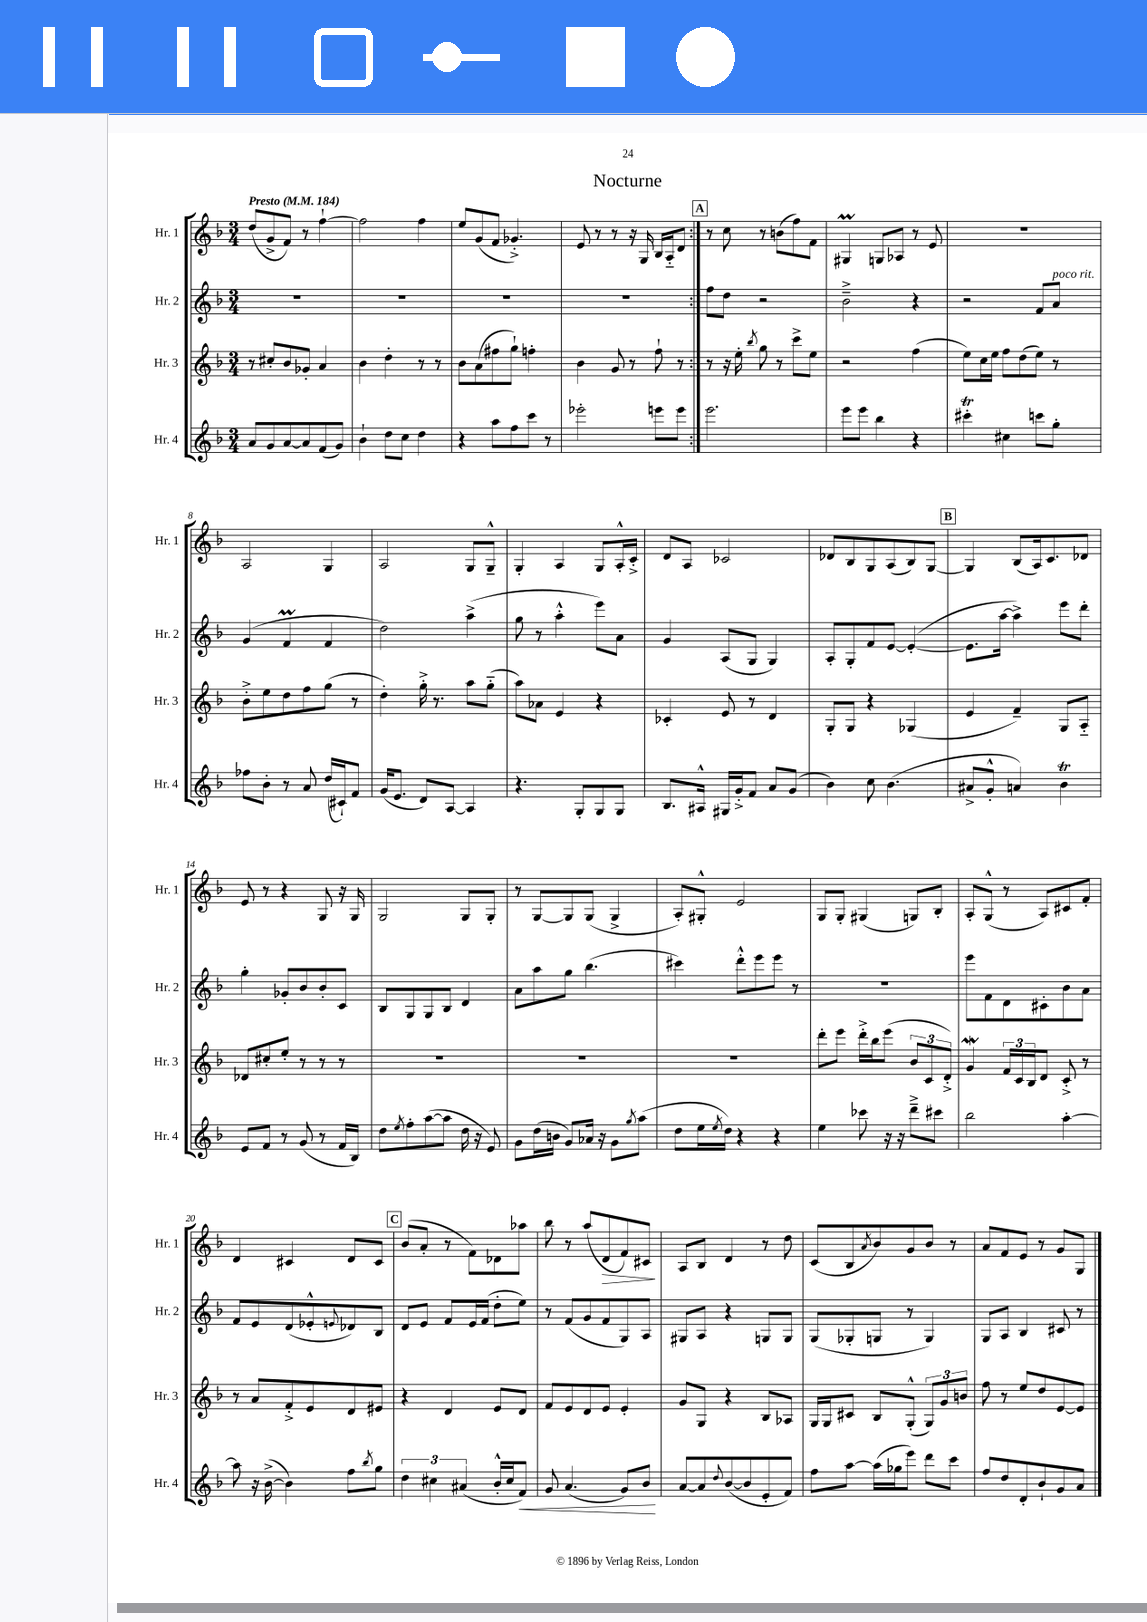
\header { title = "Nocturne" }
<<
\new StaffGroup <<
\new Staff = "s0" \with { instrumentName = "Hr. 1" shortInstrumentName = "Hr. 1" } {
    \clef treble \key f \major \numericTimeSignature \time 3/4 \tempo "Presto" 4 = 184
    \repeat volta 2 { d''8( g'8-> f'8) r8 f''4~-! |
    f''2 f''4 |
    e''8 g'8( f'8 ges'4.-.->) |
    e'8 r8 r8 r16 g16 bes16 a16-_ d'8 | }
    \mark \markup { \box "A" } r8 c''8 r8 b'8( f''8) f'8 |
    gis4\prall g8 aes8 r8 e'8 |
    R2. |
    a2 g4 |
    a2 g8 g8---^ |
    g4-. a4 g8 a16-.-^ c'16-.-> |
    d'8 a8 ces'2 |
    des'8 bes8 g8 a8( bes8) g8~ |
    \mark \markup { \box "B" } g4 bes8( a16) c'8. des'8 |
    e'8 r8 r4 g8 r16 g16 |
    g2 g8 g8-. |
    r8 g8~ g8 g8( g4-> |
    a8-.) gis8-.-^ e'2 |
    g8 g8-. gis4( g8) bes8-. |
    a8-. g8-^( r8 a8) cis'8 f'8-. |
    d'4 cis'4 d'8 cis'8 |
    \mark \markup { \box "C" } bes'8( a'8-. r8 f'8) des'8 aes''8 |
    bes''8 r8 a''8( d'8\> f'8) cis'8\! |
    a8 bes8 d'4 r8 d''8 |
    c'8( bes8 \acciaccatura { a'8 } bes'8) g'8 bes'8 r8 |
    a'8 f'8 e'8 r8 g'8 g8 \bar "|." |
}
\new Staff = "s1" \with { instrumentName = "Hr. 2" shortInstrumentName = "Hr. 2" } {
    \clef treble \key f \major \numericTimeSignature \time 3/4
    \repeat volta 2 { R2. |
    R2. |
    R2. |
    R2. | }
    \mark \markup { \box "A" } f''8 d''8 r2 |
    bes'2---> r4 |
    r2 f'8 a'8^\markup { \italic "poco rit." } |
    g'4( f'4\prall f'4 |
    d''2) a''4->( |
    g''8 r8 a''4-.-^ e'''8) a'8 |
    g'4 a8( g8 g4) |
    a8-. g8-. f'8 e'8~ e'4~-.( |
    \mark \markup { \box "B" } e'8. a''16~ a''4->) e'''8 d'''8-. |
    g''4-. ges'8-. bes'8 bes'8-. c'8 |
    bes8 g8 g8 bes8 d'4 |
    a'8 a''8 g''8 bes''4.( |
    cis'''4) d'''8-.-^ e'''8 e'''8 r8 |
    R2. |
    e'''8 f'8 d'8 cis'8-. bes'8 a'8 |
    f'8 e'8 d'8( ees'8-.-^ \appoggiatura { e'8 } des'8) bes8 |
    \mark \markup { \box "C" } d'8 e'8 f'8 e'16 f'16( d''8-. e''8) |
    r8 f'8( g'8 f'8 g8) a8 |
    gis8 a8 r4 g8 g8 |
    g8( ges8-. g8 r8 g4) |
    g8 a8 bes4 cis'8 r8 \bar "|." |
}
\new Staff = "s2" \with { instrumentName = "Hr. 3" shortInstrumentName = "Hr. 3" } {
    \clef treble \key f \major \numericTimeSignature \time 3/4
    \repeat volta 2 { r8 cis''8-. bes'8 ges'8-. a'4 |
    bes'4 d''4-. r8 r8 |
    bes'8 a'8( fis''8 g''8-!) f''4-. |
    bes'4 g'8 r8 f''8-! r8 | }
    \mark \markup { \box "A" } r8 r16 e''16-. \acciaccatura { bes''8 } g''8 r8 c'''8-> e''8 |
    r2 f''4( |
    e''8) c''16 e''16 f''8 d''8( e''8) r8 |
    bes'8-.-> e''8 d''8 f''8 g''8( r8 |
    d''4-.) g''16-.-> r8. a''8 g''8-_( |
    a''8) aes'8 e'4 r4 |
    ces'4-. e'8 r8 d'4 |
    g8-. g8 r4 ges4( |
    \mark \markup { \box "B" } e'4 f'4--) g8 a8-_ |
    des'8 cis''8-. e''8-. r8 r8 r8 |
    R2. |
    R2. |
    R2. |
    d'''8-. e'''8 d'''16-.-> bes''16 e'''8( \tuplet 3/2 { bes'8 c'8 d'8-.->) } |
    g'4\mordent \tuplet 3/2 { f'16 c'16 bes16 } d'8 c'8-.-> r8 |
    r8 a'8 f'8-.-> e'8 d'8 eis'8 |
    \mark \markup { \box "C" } r4 d'4 e'8 d'8 |
    f'8 e'8 d'8 e'8 e'4-. |
    g'8 g8 r4 bes8 aes8 |
    g16 g16 cis'8 bes8 g8-.-^( \tuplet 3/2 { g8) g'8 b'8 } |
    f''8 r8 e''8 d''8 e'8~ e'8 \bar "|." |
}
\new Staff = "s3" \with { instrumentName = "Hr. 4" shortInstrumentName = "Hr. 4" } {
    \clef treble \key f \major \numericTimeSignature \time 3/4
    \repeat volta 2 { a'8 g'8 a'8~ a'8 f'8( g'8) |
    bes'4-! d''8 c''8 d''4 |
    r4 a''8 f''8 c'''8 r8 |
    ees'''2-. e'''8 e'''8 | }
    \mark \markup { \box "A" } e'''2. |
    e'''8 e'''8 bes''4 r4 |
    cis'''4-.\trill cis''4 c'''8 g''8-. |
    fes''8 bes'8-. r8 a'8 d''16( cis'16-!) f'8 |
    g'16( e'8. d'8) a8~ a4 |
    r4. g8-. g8 g8 |
    bes8. ais16-^ gis16 g'16-.-> f'8 a'8 g'8( |
    bes'4) c''8 bes'4.( |
    \mark \markup { \box "B" } ais'8-> g'8-.-^ a'4) bes'4\trill |
    e'8 f'8 r8 g'8( r8 f'16 bes16) |
    d''8 \acciaccatura { e''8 } f''8-. a''8~( a''8 d''16 r16 e'8) |
    g'8 d''16( b'16 g'8) aes'16 r16 g'8 \acciaccatura { g''8 } a''8( |
    d''8 e''16 \acciaccatura { e''8 } d''16) r4 r4 |
    e''4 ces'''8 r16 r16 d'''8---> cis'''8 |
    bes''2 a''4~-. |
    a''8 r16 bes'16~->( bes'4) f''8 \acciaccatura { bes''8 } g''8 |
    \mark \markup { \box "C" } \tuplet 3/2 { d''4 cis''4 ais'4( } bes'16-.-^ cis''16 f'8\<) |
    g'8 a'4.( g'8) bes'8\! |
    a'8~ a'8 \appoggiatura { d''8 } bes'8~( bes'8 e'8-. f'8) |
    f''8 a''8~ a''16( ges''16 e'''8) d'''8 c'''8 |
    f''8 d''8 d'8-. bes'8-! g'8 a'8 \bar "|." |
}
>>
>>
